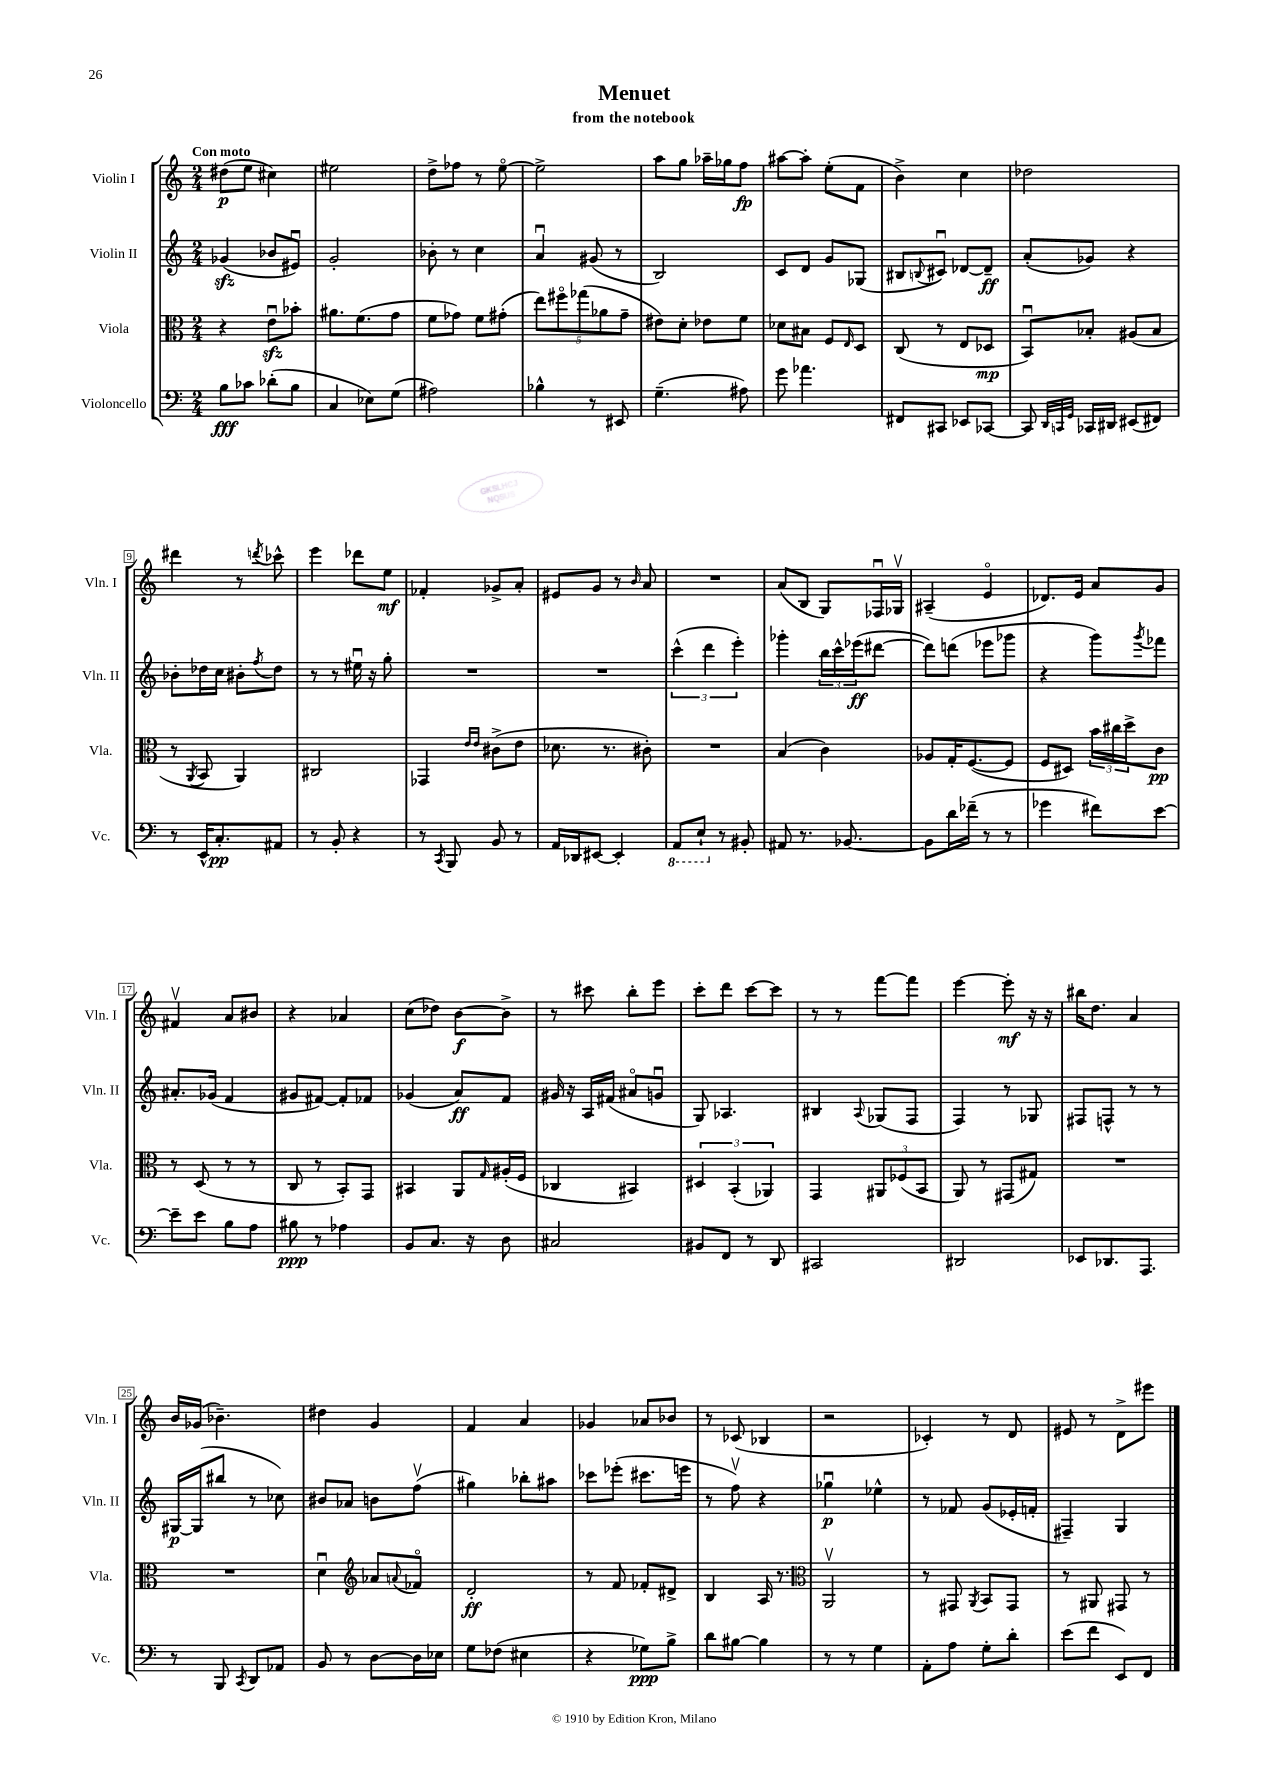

**kern	**kern	**kern	**kern
*staff4	*staff3	*staff2	*staff1
*clefF4	*clefC3	*clefG2	*clefG2
*k[]	*k[]	*k[]	*k[]
*M2/4	*M2/4	*M2/4	*M2/4
8B	4r	(4g-	(8dd#
8c-	.	.	8ee
(8d-'	8eu	8b-	4cc#)
8B	8b-'	8e#u)	.
=	=	=	=
4C	8.a#	2g'	2ee#
.	(8.f	.	.
8E-)	.	.	.
(8G	8g	.	.
=	=	=	=
2A#)	8f	8b-'	8dd^
.	8g-)	8r	8ff-
.	8f	4cc	8r
.	(8g#'	.	[8eeo
=	=	=	=
4B-^^	10ee)	4au	2ee^]
.	10ff#o	.	.
.	(10gg-	.	.
8r	.	(8g#	.
.	10a-	.	.
8EE#	.	8r	.
.	10g~	.	.
=	=	=	=
(4.G~	8e#)	2B)	8aa
.	8d'	.	8gg
.	8e-	.	16aa-~
.	.	.	16gg-
8A#)	8f	.	8ff
=	=	=	=
8g	8d-	8c	[8aa#
4.a-	8B#	8d	8aa#']
.	8F	8g	(8ee'
.	16qqE	.	.
.	8D	(8G-	8f
=	=	=	=
8FF#	(8C	8B#	4b^)
.	.	8qqB	.
8CC#	8r	8c#u)	.
8EE-	8E	[8d-	4cc
[8CC-	8D-	8d-~]	.
=	=	=	=
8CC-]	8BBu)	(8a'	2dd-
32qqDD	.	.	.
32qqCC	.	.	.
32qqGG	.	.	.
16CC-	8B-'	8g-)	.
16DD#	.	.	.
(8EE#	(8A#	4r	.
8FF#)	8B-	.	.
=	=	=	=
8r	8r	8b-'	4ddd#
.	8qAA	.	.
16EE^^	8BB	16dd-	.
8.C'	.	16cc	.
.	4AA)	8b#'	8r
.	.	8qff	8qddd
8AA#	.	8dd-	8ccc-^^
=	=	=	=
8r	2C#	8r	4eee
8BB'	.	8r	.
4r	.	16ee#u	8ddd-
.	.	16r	.
.	.	8gg'	8ee
=	=	=	=
8r	4GG-	2r	4f-'
8qCC	.	.	.
8BBB	.	.	.
.	16qqe	.	.
.	16qqe	.	.
8BB	(8c#^	.	8g-^
8r	8e	.	8a'
=	=	=	=
16AA	8.d-	2r	8e#
16DD-	.	.	.
[8EE#	.	.	8g
.	8.r	.	.
4EE#']	.	.	8r
.	.	.	16qqb
.	8c#')	.	8a
=	=	=	=
8AAA	2r	(6ccc^^	2r
8EE`	.	.	.
.	.	6ddd	.
8r	.	.	.
.	.	6eee')	.
8BB#'	.	.	.
=	=	=	=
8AA#	(4B	4ggg-'	(8a
8.r	.	.	8B
.	4c)	24bb	8G)
.	.	24ccc^^	.
[8.BB-	.	.	.
.	.	(24eee-	.
.	.	[8ddd#	16F-u
.	.	.	16G-v
=	=	=	=
8BB-]	8A-	8ddd#])	(4A#~
16d	16G'	(8ddd	.
(16f-~	([8.F	.	.
8r	.	8eee-	4eo
8r	8F]	8ggg-	.
=	=	=	=
4g-	8F	4r	8.d-)
.	8D#)	.	.
.	.	.	16e
8f#)	24b	8ggg)	8a
.	24cc#	.	.
.	24dd^	.	.
.	.	8qggg	.
[8e	8c	8fff-	8g
=	=	=	=
8e~]	8r	8.a#'	4f#v
8e	(8D	.	.
.	.	(16g-	.
8B	8r	4f	8a
8A	8r	.	8b#
=	=	=	=
8B#	8C	8g#	4r
8r	8r	[8f#)	.
4A-	8BB')	8f#']	4a-
.	8GG	8f-	.
=	=	=	=
8BB	4BB#	(4g-	(8cc
8.C	.	.	8dd-)
.	8AA	8a)	[8b
16r	.	.	.
.	16qqG	.	.
8D	(16A#'	8f	8b^]
.	16F	.	.
=	=	=	=
2C#	4C-	16g#	8r
.	.	16r	.
.	.	16A	8ccc#
.	.	(16f#	.
.	4BB#)	8a#o	8bb'
.	.	8gu	8eee
=	=	=	=
8BB#	6D#	8G)	8ccc'
8FF	.	4.A-	8ddd
.	(6BB'	.	.
8r	.	.	[8ccc
.	6AA-)	.	.
8DD	.	.	8ccc]
=	=	=	=
2CC#	4GG	4B#	8r
.	.	.	8r
.	.	8qqA	.
.	12AA#	(8G-	[8fff
.	(12F-	.	.
.	.	8F	8fff]
.	12BB	.	.
=	=	=	=
2DD#	8AA)	4F)	[4eee
.	8r	.	.
.	(8GG#	8r	8eee']
.	8G#)	8G-	16r
.	.	.	16r
=	=	=	=
8EE-	2r	8F#	16bb#
.	.	.	8.dd
8.DD-	.	8F^^	.
.	.	8r	4a
8.AAA	.	.	.
.	.	8r	.
=	=	=	=
8r	2r	[16G#	16b
.	.	(16G#]	(16g-
8BBB	.	8bb#	4.b-~)
8qCC	.	.	.
8DD	.	8r	.
8AA-	.	8cc-)	.
=	=	=	=
8BB	4du	8b#	4dd#
8r	.	8a-	.
*	*clefG2	*	*
[8D	8a-	8b	4g
.	8qqa	.	.
16D]	8f-o	(8ffv	.
16E-	.	.	.
=	=	=	=
8G	2d'	4gg#)	4f
(8F-	.	.	.
4E#	.	8bb-'	4a
.	.	8aa#	.
=	=	=	=
4r	8r	8ccc-	4g-
.	8f	(8eee-'	.
8G-)	8f-'	8.ccc#	8a-
8B^	8d#^	.	8b-
.	.	16eee	.
=	=	=	=
8d	4B	8r	8r
[8B#	.	8ffv)	(8c-
4B#]	16A	4r	4B-
.	8.r	.	.
=	=	=	=
*	*clefC3	*	*
8r	2AAv	4gg-u	2r
8r	.	.	.
4G	.	4ee-^^	.
=	=	=	=
8AA'	8r	8r	4c-')
8A	8GG#	8f-	.
.	8qAA	.	.
8G'	8BB	(8g	8r
8d'	8GG#	16e-'	8d
.	.	16f'	.
=	=	=	=
(8e	8r	4F#~)	8e#
8f	8AA#	.	8r
8EE)	8GG#	4G	8d^
8FF	8r	.	8eee#
==	==	==	==
*-	*-	*-	*-
